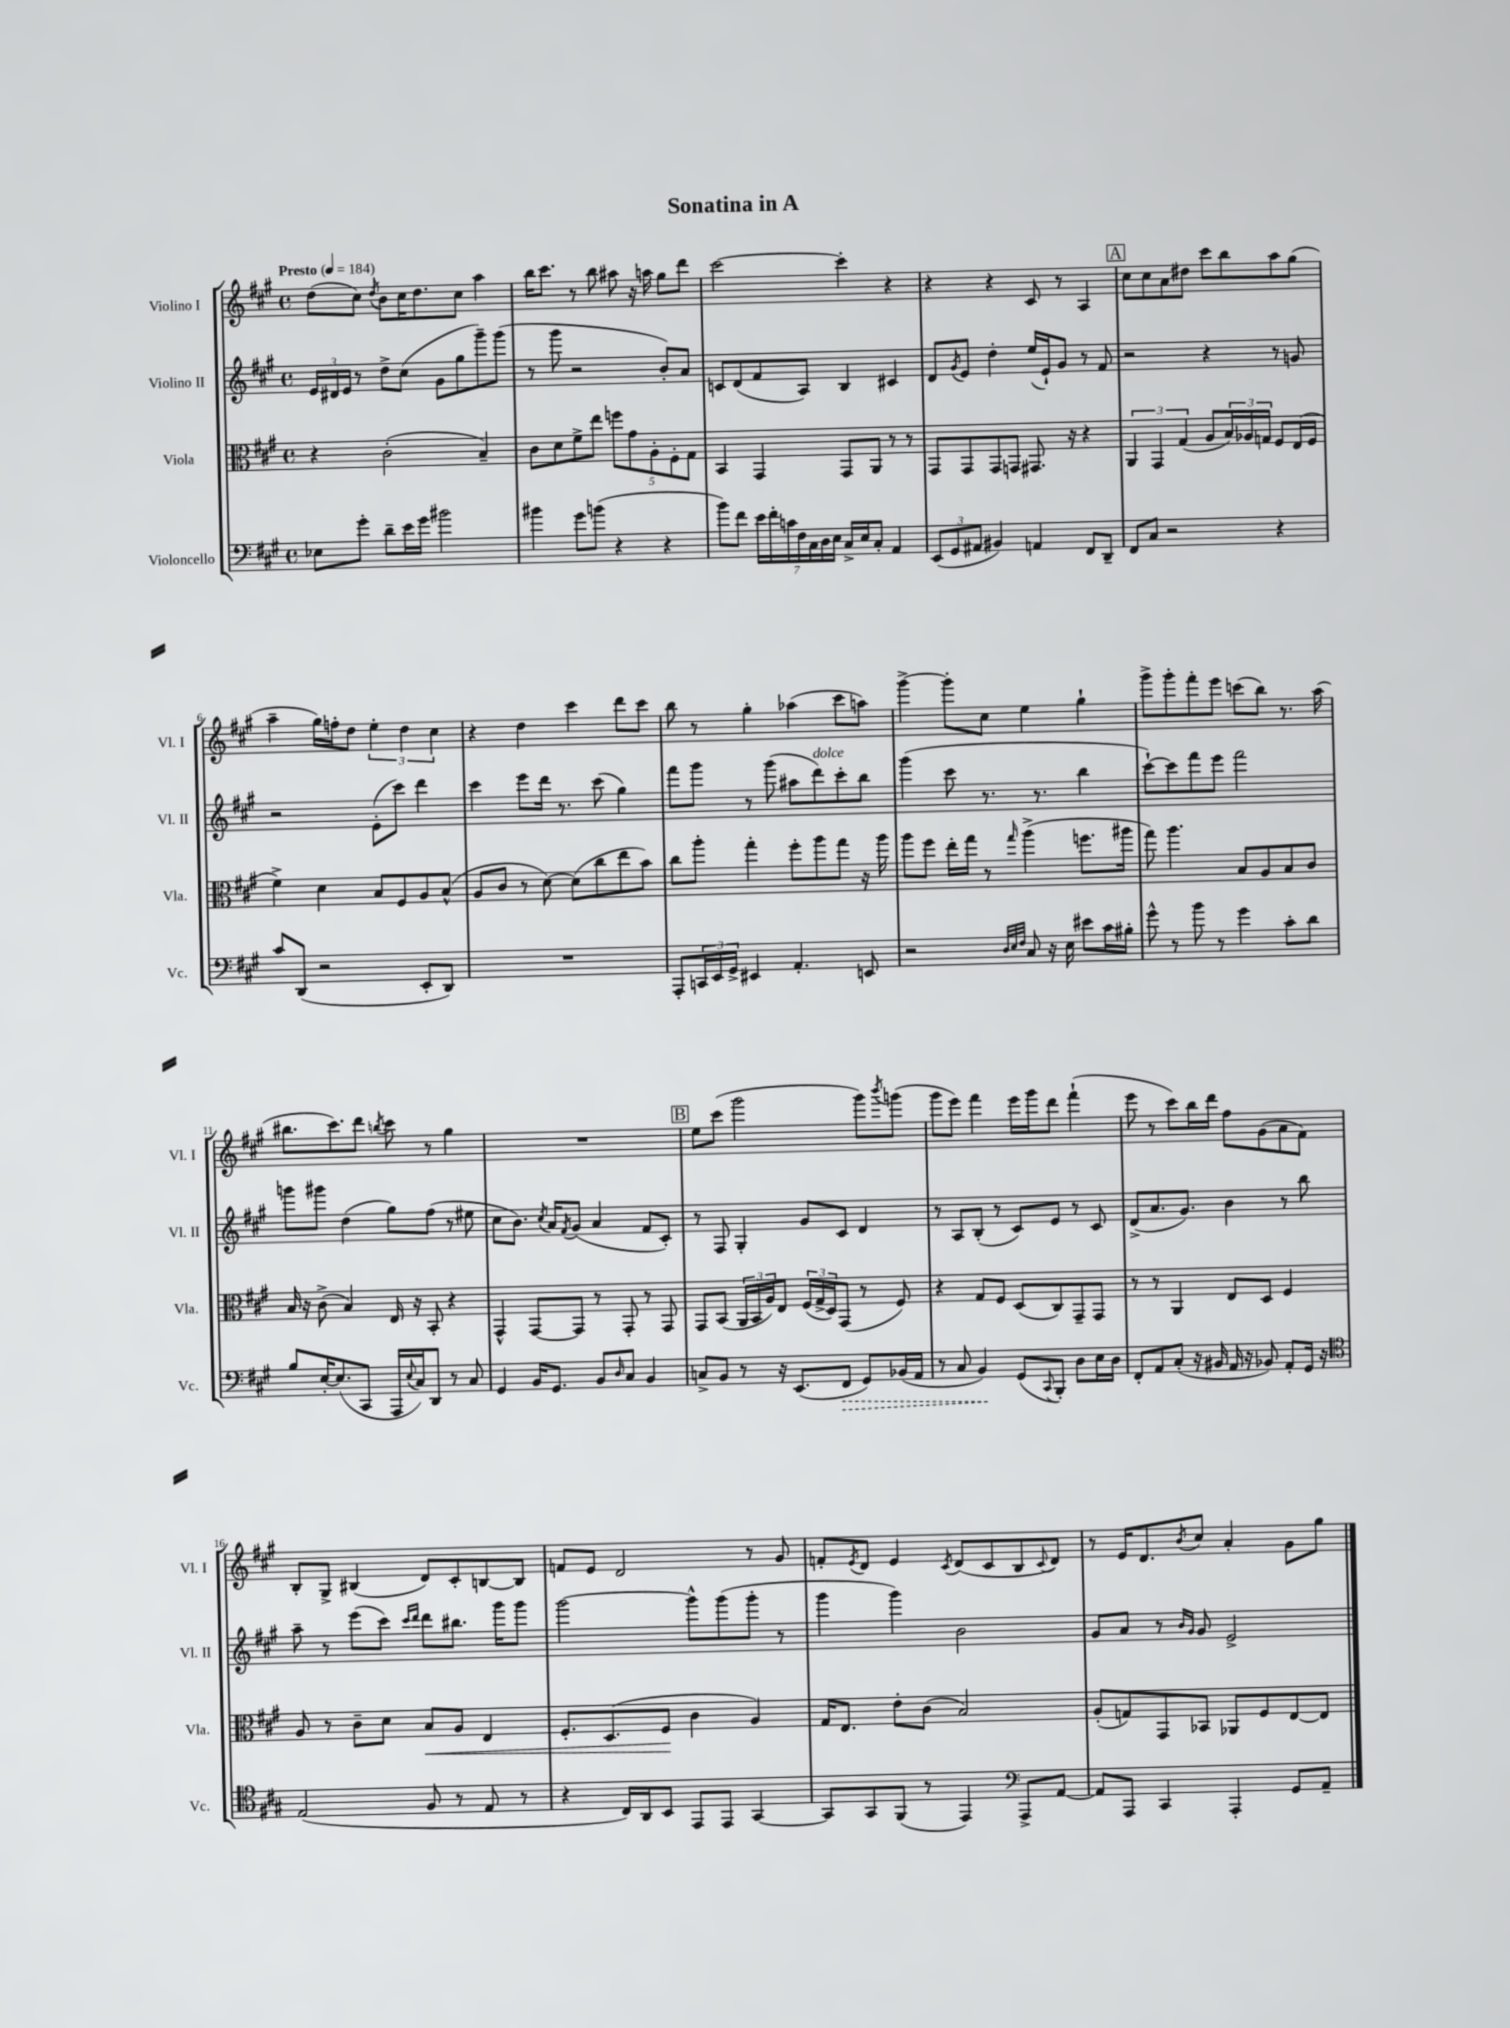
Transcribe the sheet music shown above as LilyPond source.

\header { title = "Sonatina in A" }
<<
\new StaffGroup <<
\new Staff = "s0" \with { instrumentName = "Violino I" shortInstrumentName = "Vl. I" } {
    \clef treble \key a \major \defaultTimeSignature \time 4/4 \tempo "Presto" 4 = 184
    d''8( cis''8) \acciaccatura { d''8 } b'8 cis''16 d''8. cis''8 a''4 |
    b''16 cis'''8. r8 b''8 ais''8 r16 a''16 gis''8 d'''8 |
    cis'''2~ cis'''4-. r4 |
    r4 r4 cis'8 r8 a4 |
    \mark \markup { \box "A" } cis''8 cis''8 a'8 dis''8 cis'''8 b''8 a''8 gis''8( |
    a''4-- gis''16) f''16-. d''8 \tuplet 3/2 { e''4-. d''4 cis''4 } |
    r4 d''4 cis'''4 d'''8 cis'''8 |
    b''8 r8 gis''4-. aes''4( cis'''8 a''8) |
    gis'''4~-> gis'''8-. cis''8 e''4 gis''4-! |
    gis'''8-> gis'''8-. fis'''8-. e'''8 c'''8( b''8) r8. a''16( |
    bis''8. cis'''8.) d'''8 \acciaccatura { b''8 } cis'''8 r8 gis''4 |
    R1 |
    \mark \markup { \box "B" } e''8 cis'''8( gis'''2 gis'''8) \acciaccatura { b'''8 } g'''8( |
    gis'''8 e'''8) fis'''4 e'''16 gis'''16 d'''8 fis'''4-!( |
    e'''8 r8 cis'''8) b''16 d'''16 fis''8 gis'8( a'8 fis'8) |
    b8-. gis8-> bis4( d'8) cis'8-. b8~ b8 |
    f'8 e'8 d'2 r8 gis'8 |
    f'8-. \acciaccatura { e'8 } d'8 e'4 \acciaccatura { cis'8 } d'8( cis'8 b8 \appoggiatura { cis'8 } d'8) |
    r8 e'16 d'8. \acciaccatura { b'8 } cis''8 a'4-. gis'8 gis''8 \bar "|." |
}
\new Staff = "s1" \with { instrumentName = "Violino II" shortInstrumentName = "Vl. II" } {
    \clef treble \key a \major \defaultTimeSignature \time 4/4
    \tuplet 3/2 { e'16 dis'16 e'16 } r8 d''8-> cis''8( gis'8 gis''8 gis'''8--) gis'''8( |
    r8 gis'''8 r2 b'8-.) a'8 |
    c'8 d'8( fis'8 a8) b4 cis'4 |
    d'8 \acciaccatura { gis'8 } e'8 d''4-. e''16( e'16-!) gis'8 r8 fis'8 |
    \mark \markup { \box "A" } r2 r4 r8 g'8 |
    r2 e'8-.( cis'''8) d'''4 |
    cis'''4 e'''8 d'''16 r8. cis'''8( gis''4) |
    fis'''8 gis'''8 r8 gis'''8( ais''8 d'''8^\markup { \italic "dolce" }) cis'''8-. b''8 |
    gis'''4( cis'''8 r8. r8. b''4 |
    cis'''8~-!) cis'''8 fis'''8 e'''8 fis'''2 |
    g'''8 gis'''8 d''4( gis''8) fis''8( r8 eis''8 |
    cis''8 b'8.) \acciaccatura { cis''8 } a'16 \acciaccatura { fis'8 } gis'8( a'4 fis'8 cis'8-.) |
    \mark \markup { \box "B" } r8 fis8 gis4-. gis'8 cis'8 d'4 |
    r8 a8 b8-.( r8 cis'8) e'8 r8 cis'8 |
    d'8->( a'8. gis'8.) b'4 r8 b''8 |
    a''8-- r8 e'''8( cis'''8) \grace { cis'''16 d'''16 } d'''8 bis''8. gis'''16 gis'''8 |
    gis'''2~ gis'''8-^ gis'''8( gis'''8-. r8 |
    gis'''4 gis'''4) b'2 |
    gis'8 a'8 r8 \grace { b'16 gis'16 } gis'8 e'2-> \bar "|." |
}
\new Staff = "s2" \with { instrumentName = "Viola" shortInstrumentName = "Vla." } {
    \clef alto \key a \major \defaultTimeSignature \time 4/4
    r4 cis'2-.( b4--) |
    cis'8 d'8 fis'8-> e''8 \tuplet 5/4 { f''8 gis'8 a8-. fis8-. gis8 } |
    b,4 gis,4 gis,8 a,8 r8 r8 |
    gis,8 gis,8 gis,8 g,8 gis,8. r16 r4 |
    \mark \markup { \box "A" } \tuplet 3/2 { a,4 gis,4 gis4( } a8 \tuplet 3/2 { b16) aes16 g16 } fis8 e16( fis16 |
    fis'4->) d'4 b8 fis8 a8 b8-^( |
    a8 cis'8 r8 d'8~) d'8( cis''8 e''8 b'8) |
    cis''8 a''8-. gis''4-. fis''8-. a''8 gis''8 r16 a''16 |
    a''8 fis''8 e''16-. gis''16 r8 \grace { gis''16 } a''4->( f''8. ais''16 |
    gis''8) a''4. b8 a8 b8 cis'8 |
    b16 r16 cis'8->( b4) e16 r16 b,8-. r4 |
    gis,4-^ gis,8~ gis,8 r8 gis,8-. r8 gis,8 |
    \mark \markup { \box "B" } gis,8 b,8( \tuplet 3/2 { a,16 b,16 a16) } e8 \tuplet 3/2 { fis16( gis16-> d16) } gis,8( r8 fis8) |
    r4 gis8 fis8 d8( cis8) gis,8-- gis,8 |
    r8 r8 a,4 e8 d8 fis4 |
    a8 r8 cis'8-- d'8 b8\< a8 e4 |
    fis8.-. d8.( fis8\! cis'4 a4) |
    gis16 e8. e'8-. cis'8( b2) |
    a8-.( g8) gis,8 bes,8 aes,8 fis8 e8~ e8 \bar "|." |
}
\new Staff = "s3" \with { instrumentName = "Violoncello" shortInstrumentName = "Vc." } {
    \clef bass \key a \major \defaultTimeSignature \time 4/4
    ees8 gis'8-. d'8-- e'16 gis'16 bis'2 |
    bis'4 gis'8 b'8( r4 r4 |
    b'8) fis'8 \tuplet 7/4 { e'16 fis'16-. c'16 fis16 cis16 d16 e16 } cis16-> e16 cis8-. a,4 |
    \tuplet 3/2 { e,8( gis,8 ais,8 } bis,4) a,4 fis,8 d,8-- |
    \mark \markup { \box "A" } fis,8 cis8 r2 r4 |
    cis'8 d,8( r2 e,8-. d,8) |
    R1 |
    a,,8-. \tuplet 3/2 { c,16 e,16 gis,16-> } eis,4 a,4.-. e,8 |
    r2 \grace { d32 e32 fis32 } cis8 r16 e16 eis'8 cis'16 bis16-. |
    gis'8-^ r8 b'8 r8 gis'4 cis'8-. d'8 |
    b8 e16~-. e8.( cis,8 a,,16 \appoggiatura { e8 } cis16) d,8 r8 cis8 |
    gis,4 b,16 gis,8. b,8 \grace { d16 } cis8 b,4 |
    \mark \markup { \box "B" } c8-> b,8 r8 r16 e,8.( \once \override Hairpin.style = #'dashed-line fis,8\> gis,8) bes,16( a,16 |
    r8 cis8 b,4\!) gis,8( \appoggiatura { cis,8 } b,,8-.) d8 e16 d16 |
    fis,8-. a,8 cis8-.( r16 bis,16 a,16 r16 bes,8) a,8-. gis,16 r16 |
    \clef tenor e2( fis8 r8 e8 r8 |
    r4 cis16) a,16 b,8 e,8 e,8 gis,4~ |
    gis,8 gis,8 fis,8( r8 e,4) \clef bass a,,8-> a,8~ |
    a,8 a,,8 cis,4 a,,4-. gis,8 a,8-- \bar "|." |
}
>>
>>
